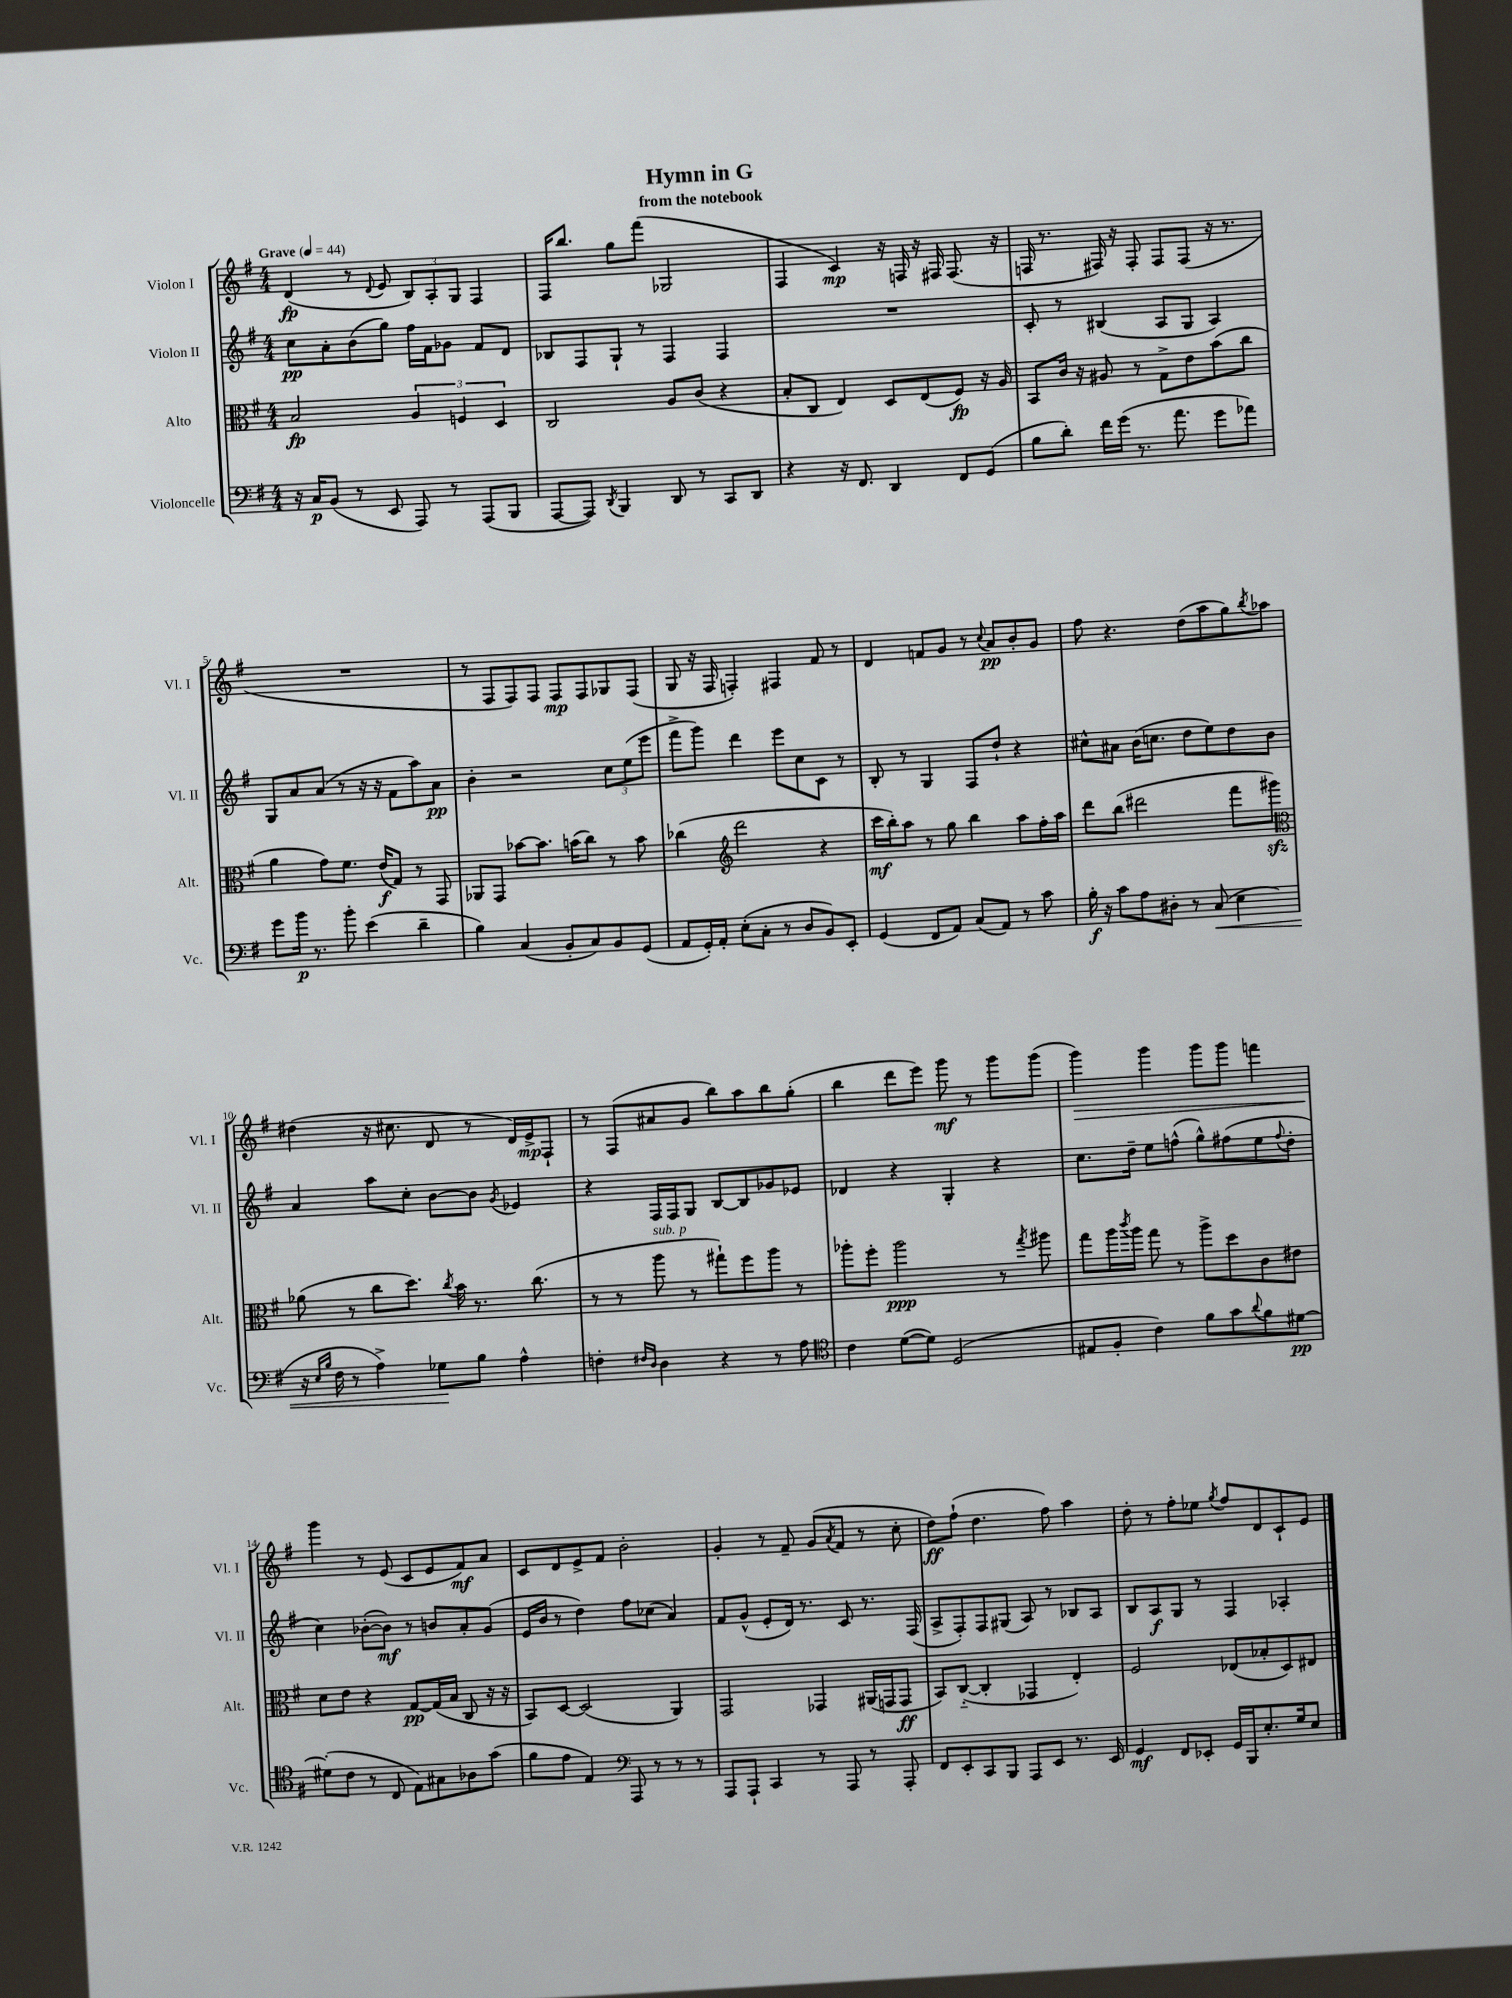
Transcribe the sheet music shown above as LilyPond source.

\header { title = "Hymn in G" subtitle = "from the notebook" }
<<
\new StaffGroup <<
\new Staff = "s0" \with { instrumentName = "Violon I" shortInstrumentName = "Vl. I" } {
    \clef treble \key g \major \numericTimeSignature \time 4/4 \tempo "Grave" 4 = 44
    d'4\fp( r8 \appoggiatura { d'8 } e'8 \tuplet 3/2 { b8) a8-. g8 } fis4 |
    fis16 b''8. g''8 fis'''8( ges2 |
    fis4 c'4\mp) r16 f16 r16 fis16 fis8.( r16 |
    f16 r8. fis16) r16 fis8-. fis8 fis8( r16 r8. |
    R1 |
    r8 fis8 fis8) fis8 fis8\mp fis8 ges8 fis8( |
    g8 r16 fis16 f4-.) fis4 fis'8 r8 |
    d'4 f'8 g'8 r8 \appoggiatura { c''8 } a'8\pp b'8-. g'8 |
    fis''8 r4. d''8( a''8 g''8) \acciaccatura { b''8 } aes''8 |
    dis''4( r16 cis''8. d'8 r8 d'16) e'16->\mp fis8-! |
    r8 fis8( ais'8 g'8 b''8) a''8 b''8 g''8-.( |
    b''4 d'''8 e'''8) g'''8\mf r8 g'''8 g'''8( |
    g'''4\>) g'''4 g'''8 g'''8 f'''4 |
    g'''4\! r8 e'8( c'8 e'8 fis'8\mf) a'8 |
    c'8 d'8 e'8-> fis'8 b'2-. |
    g'4-. r8 fis'8-- g'8( \acciaccatura { a'8 } fis'8 r8 c''8-. |
    d''8\ff) fis''8-!( d''4. fis''8) a''4 |
    d''8-. r8 fis''8-. ees''8 \acciaccatura { g''8 } fis''8 d'8 c'8-! e'8 \bar "|." |
}
\new Staff = "s1" \with { instrumentName = "Violon II" shortInstrumentName = "Vl. II" } {
    \clef treble \key g \major \numericTimeSignature \time 4/4
    c''8\pp a'8-. b'8( g''8) fis''16 fis'16 ges'8 fis'8 d'8 |
    bes8 fis8 g8-! r8 fis4 fis4 |
    R1 |
    c'8-. r8 bis4( a8 g8 a4) |
    g8 a'8 a'8( r8 r16 r16 fis'8 a''8) a'8\pp |
    b'4-. r2 \tuplet 3/2 { c''8 e''8( e'''8 } |
    fis'''8-> g'''8) d'''4 e'''8 c''8 c'8 r8 |
    b8-. r8 g4 fis8 d''8-! r4 |
    cis''8-^ ais'8 b'16( c''8. d''8 e''8) d''8 b'8 |
    a'4 a''8 c''8-. b'8~ b'8 \acciaccatura { g'8 } ees'4 |
    r4 fis16 fis16 g8 b8~ b8 ges'8 ees'8 |
    des'4 r4 g4-. r4 |
    c''8. d''16-- e''8 f''8-^( g''8-^) fis''8( e''8 \appoggiatura { fis''8 } d''8-. |
    c''4) bes'8~-.( bes'8\mf) r8 b'8 a'8-. g'8( |
    e'16 b'16 r8 d''4) fis''8 ces''8( a'4) |
    fis'8 g'8-^( e'8-. d'16) r8. c'8 r8. fis16( |
    a8-> fis8-.) fis8 gis8( a8) r8 bes8 a8 |
    b8 a8\f g8 r8 fis4 aes4-. \bar "|." |
}
\new Staff = "s2" \with { instrumentName = "Alto" shortInstrumentName = "Alt." } {
    \clef alto \key g \major \numericTimeSignature \time 4/4
    b2\fp \tuplet 3/2 { a4 f4 d4 } |
    c2 a8 c'8( r4 |
    b8-. c8 e4) d8 e8( fis8\fp) r16 a16 |
    b,8 c'16 r16 ais8 r8 g8-> e'8 b'8( c''8 |
    a'4 g'8) fis'8. e'16\f( g8) r8 g,8 |
    aes,8 g,8 bes'8~ bes'8. b'16( c''8) r8 b'8 |
    ces''4( \clef treble d'''2 r4 |
    c'''16\mf b''16-.) a''8 r8 g''8 b''4 a''8 fis''16-. a''16 |
    d'''8 b''8( dis'''2 fis'''8 gis'''8\sfz) |
    \clef alto aes'8( r8 c''8 d''8.) \acciaccatura { c''8 } b'16 r8. c''8.( |
    r8 r8 a''8^\markup { \italic "sub. p" } r8 gis''8-!) fis''8 a''8 r8 |
    aes''8-. fis''8-. aes''2\ppp r8 \acciaccatura { g''8 } ais''8 |
    g''8 a''16 \acciaccatura { c'''8 } a''16 g''8 r8 a''8-> d''8 c'8 eis'8 |
    d'8 e'8 r4 g8~\pp g16( b16 c8 r16 r16 |
    b,8) d8~ d2( a,4) |
    g,2 ges,4 ais,16( g,16 g,8\ff |
    b,8) c8~-_( c4-. ges,4 e4-.) |
    fis2 ees8( bes8-. d8) eis8 \bar "|." |
}
\new Staff = "s3" \with { instrumentName = "Violoncelle" shortInstrumentName = "Vc." } {
    \clef bass \key g \major \numericTimeSignature \time 4/4
    r16 c16\p b,8( r8 e,8 a,,8) r8 a,,8( b,,8 |
    a,,8~ a,,8) \acciaccatura { d,8 } b,,4 d,8 r8 c,8 d,8 |
    r4 r16 fis,8. d,4 fis,8 g,8( |
    b8 d'8-.) fis'16 g'16( r8. a'8. g'8 aes'8) |
    g'8 b'16\p r8. b'8-. e'4( d'4-- |
    b4) c4( b,8-. c8) b,8 g,8( |
    a,8 g,16-.) a,16-. e8-.( c8-. r8 d8 b,8) e,8-. |
    g,4( fis,8 a,8) c8( a,8) r8 c'8 |
    b16-.\f r16 c'8 a8 dis8-. r8 c8\<( e4 |
    r16 \grace { e16 b16 } fis16 r8 a4->) ges8\! b8 a4-^ |
    f4-. \grace { fis16 d16 } d4 r4 r8 a8 |
    \clef tenor c'4 d'8~( d'8) d2( |
    eis8 fis8-. c'4) fis'8 g'8 \appoggiatura { a'8 } fis'8 dis'8~\pp |
    dis'8-.( c'8 r8 c8 e8) gis8 aes8 g'8( |
    fis'8 e'8 e4) \clef bass a,,8 r8 r8 r8 |
    a,,8 a,,8-! c,4 r8 a,,8 r8 a,,8-. |
    fis,8 e,8-. c,8 b,,8 a,,8 e,8 r8. e,16 |
    g,4\mf fis,8 ees,8-. g,16 b,,16 e8.-. g16 e8 \bar "|." |
}
>>
>>
